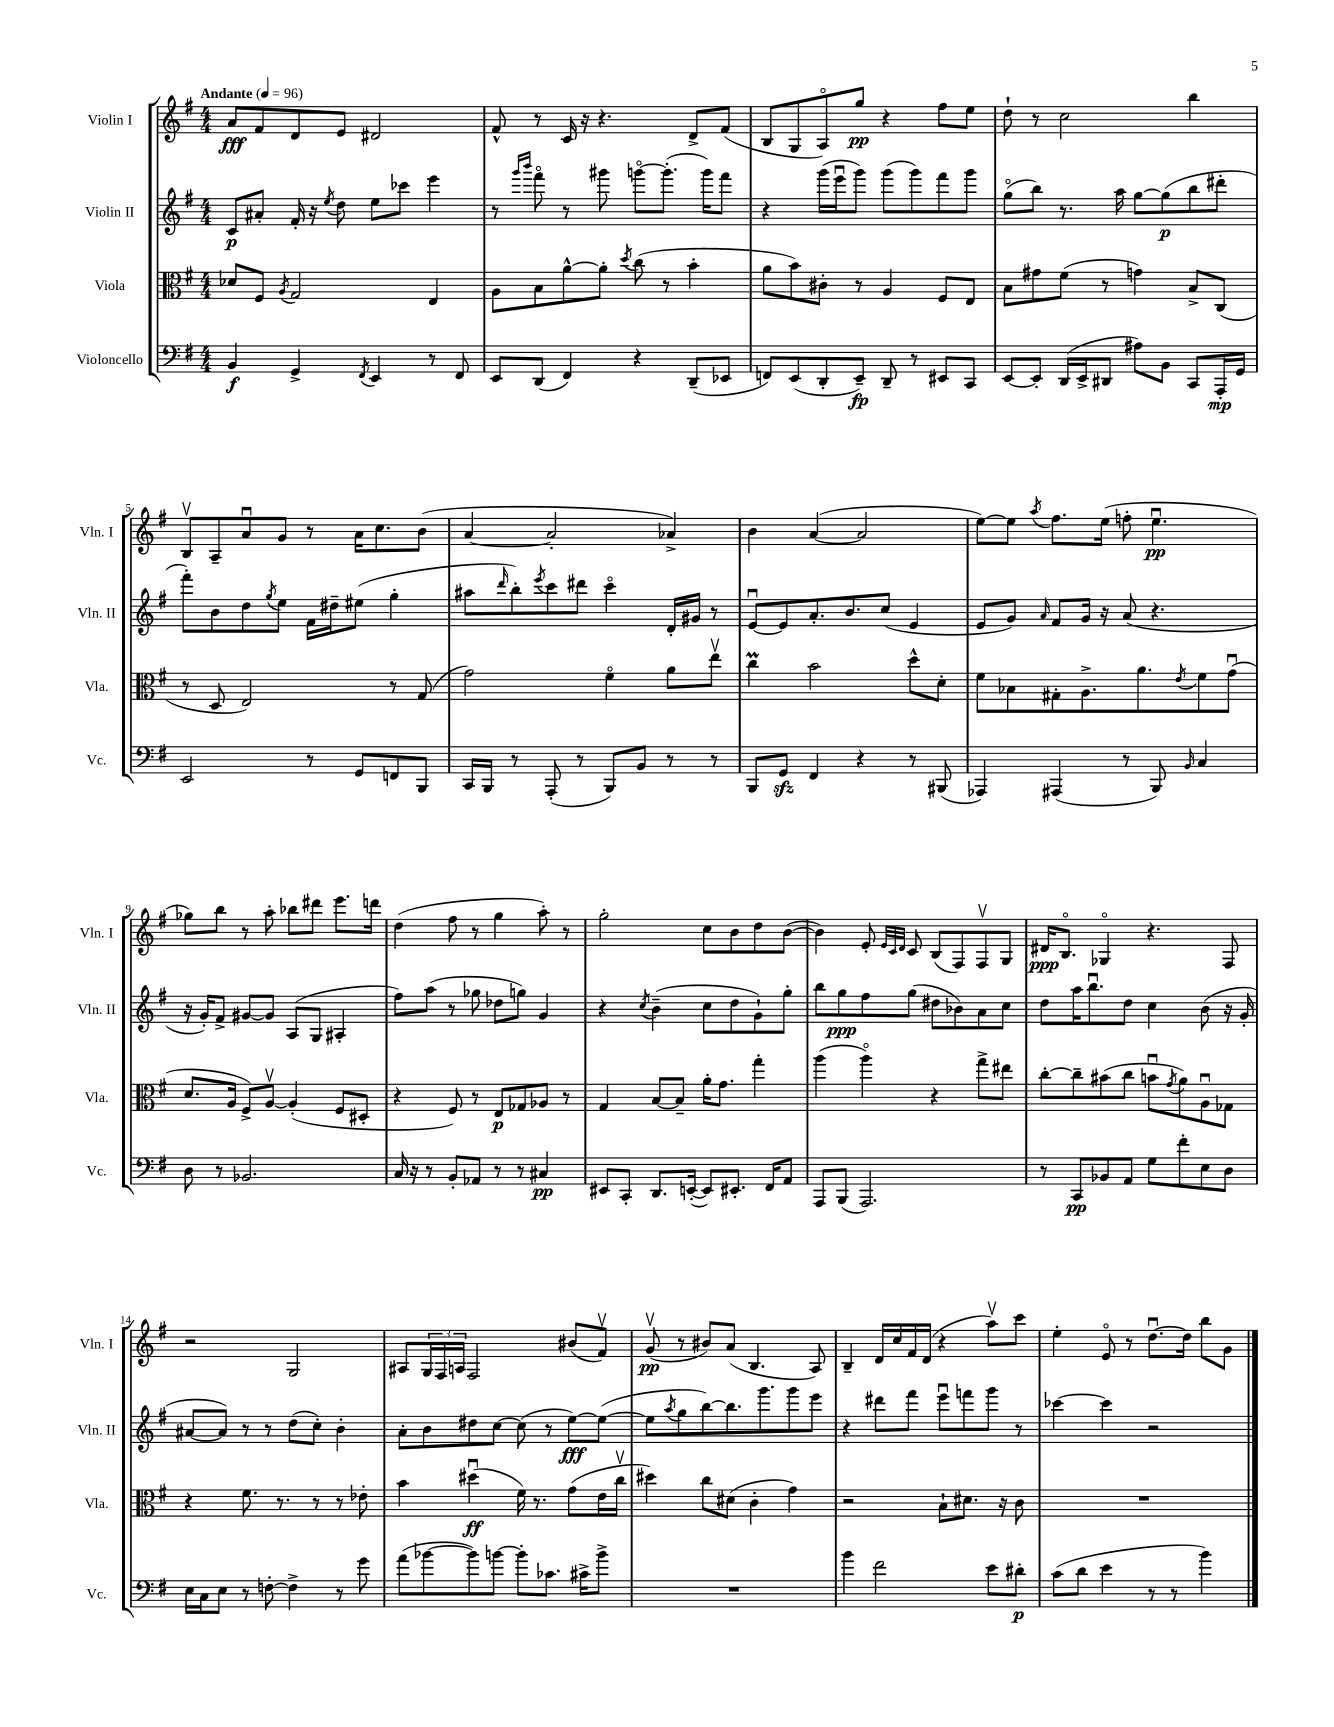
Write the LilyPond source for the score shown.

<<
\new StaffGroup <<
\new Staff = "s0" \with { instrumentName = "Violin I" shortInstrumentName = "Vln. I" } {
    \clef treble \key g \major \numericTimeSignature \time 4/4 \tempo "Andante" 4 = 96
    a'8\fff fis'8 d'8 e'8 dis'2 |
    fis'8-^ r8 c'16 r16 r4. d'8-> fis'8( |
    b8 g8 a8\flageolet) g''8\pp r4 fis''8 e''8 |
    d''8-! r8 c''2 b''4 |
    b8\upbow a8-- a'8\downbow g'8 r8 a'16 c''8. b'8( |
    a'4~ a'2-. aes'4->) |
    b'4 a'4~( a'2 |
    e''8~) e''8 \acciaccatura { a''8 } fis''8. e''16( f''8-. e''4.\downbow\pp |
    ges''8) b''8 r8 a''8-. bes''8 dis'''8 e'''8. d'''16 |
    d''4( fis''8 r8 g''4 a''8-.) r8 |
    g''2-. c''8 b'8 d''8 b'8~( |
    b'4) e'8-. \grace { e'32 c'32 d'32 } c'8 b8( fis8) fis8\upbow g8 |
    dis'16\ppp b8.\flageolet ges4\flageolet r4. fis8 |
    r2 g2 |
    ais8 \tuplet 3/2 { g16 fis16 a16 } fis2 bis'8( fis'8\upbow) |
    g'8\upbow\pp( r8 bis'8) a'8( b4. a8) |
    b4-- d'16 c''16 fis'16 d'16( r4 a''8\upbow) c'''8 |
    e''4-. e'8\flageolet r8 d''8.~\downbow d''16 b''8 g'8 \bar "|." |
}
\new Staff = "s1" \with { instrumentName = "Violin II" shortInstrumentName = "Vln. II" } {
    \clef treble \key g \major \numericTimeSignature \time 4/4
    c'8\p ais'8-. fis'16-. r16 \acciaccatura { e''8 } d''8 e''8 ces'''8 e'''4 |
    r8 \grace { g'''16 b'''16 } fis'''8\flageolet r8 gis'''8 g'''8~\flageolet g'''8.-.( g'''16) fis'''8 |
    r4 g'''16( e'''16\downbow g'''8) g'''8( g'''8) fis'''8 g'''8 |
    g''8\flageolet( b''8) r8. a''16 g''8~ g''8\p( b''8 dis'''8-. |
    fis'''8-.) b'8 d''8 \acciaccatura { g''8 } e''8 fis'16 dis''16-- eis''8( g''4-. |
    ais''8 \grace { d'''16 } b''8-.) \acciaccatura { e'''8 } c'''8 dis'''8 c'''4\flageolet d'16-. gis'16 r8 |
    e'8~\downbow e'8 a'8.-. b'8. c''8( e'4 |
    e'8 g'8) \grace { a'16 } fis'8 g'16 r16 a'8( r4. |
    r16 g'16-.) fis'8-> gis'8~ gis'8 a8( g8 ais4-. |
    fis''8) a''8( r8 ges''8 des''8 g''8) g'4 |
    r4 \acciaccatura { c''8 } b'4--( c''8 d''8 g'8-!) g''8-. |
    b''8 g''8\ppp fis''8 g''8( dis''8 bes'8) a'8 c''8 |
    d''8 a''16 b''8.\downbow d''8 c''4 b'8( r16 g'16-. |
    ais'8~ ais'8) r8 r8 d''8( c''8-.) b'4-. |
    a'8-. b'8 dis''8 c''8~ c''8( r8 e''8~\fff) e''8~( |
    e''8 \acciaccatura { a''8 } g''8 b''8~) b''8. g'''8. g'''8 e'''8 |
    r4 dis'''8 fis'''8 e'''8\downbow f'''8 g'''8 r8 |
    ces'''4~ ces'''4 r2 \bar "|." |
}
\new Staff = "s2" \with { instrumentName = "Viola" shortInstrumentName = "Vla." } {
    \clef alto \key g \major \numericTimeSignature \time 4/4
    des'8 fis8 \acciaccatura { a8 } g2 e4 |
    a8 b8 a'8~-^ a'8-. \acciaccatura { d''8 } c''8( r8 b'4-. |
    a'8 b'8) cis'8-. r8 a4 fis8 e8 |
    b8 gis'8 fis'8( r8 g'4) b8-> c8( |
    r8 d8 e2) r8 g8( |
    g'2) fis'4\flageolet a'8 e''8\upbow |
    c''4\prall b'2 d''8-^ d'8-. |
    fis'8 bes8 gis8-. a8.-> a'8. \acciaccatura { e'8 } fis'8 g'8\downbow( |
    d'8. a16 fis8->) a8~\upbow a4-.( fis8 dis8-. |
    r4 fis8) r8 e8\p ges8 aes8 r8 |
    g4 b8~ b8-- a'16-. g'8. g''4-. |
    a''4( a''4\flageolet) r4 g''8-> eis''8 |
    c''8~-. c''8-- bis'8( c''8 b'8\downbow \acciaccatura { g'8 } a'8) a8\downbow ges8 |
    r4 fis'8. r8. r8 r8 ees'8-. |
    b'4 dis''4\downbow\ff( fis'16) r8. g'8( e'16 c''16\upbow |
    dis''4) c''8 dis'8( c'4-. g'4) |
    r2 b8-! dis'8. r16 c'8 |
    R1 \bar "|." |
}
\new Staff = "s3" \with { instrumentName = "Violoncello" shortInstrumentName = "Vc." } {
    \clef bass \key g \major \numericTimeSignature \time 4/4
    b,4\f g,4-> \acciaccatura { fis,8 } e,4 r8 fis,8 |
    e,8 d,8( fis,4) r4 d,8--( ees,8 |
    f,8) e,8( d,8-. e,8--\fp) d,8-- r8 eis,8 c,8 |
    e,8~ e,8-. d,16( e,16-> dis,8 ais8) b,8 c,8 a,,16-.\mp g,16 |
    e,2 r8 g,8 f,8 b,,8 |
    c,16 b,,16 r8 a,,8-.( r8 b,,8) b,8 r8 r8 |
    b,,8 g,8\sfz fis,4 r4 r8 bis,,8( |
    aes,,4) ais,,4( r8 b,,8) \grace { b,16 } c4 |
    d8 r8 bes,2. |
    c16 r16 r8 b,8-. aes,8 r8 r8 cis4\pp |
    eis,8 c,8-. d,8. e,16~-.( e,8) eis,8.-. fis,16 a,8 |
    a,,8 b,,8( a,,2.) |
    r8 c,8\pp bes,8 a,8 g8 fis'8-. e8 d8 |
    e16 c16 e8 r8 f8~-. f4-> r8 g'8 |
    a'8( bes'8~ bes'8) b'8~ b'8-. ces'8. cis'16-> b'8-> |
    R1 |
    b'4 fis'2 e'8 dis'8-.\p |
    c'8( d'8 e'4 r8 r8 b'4) \bar "|." |
}
>>
>>
